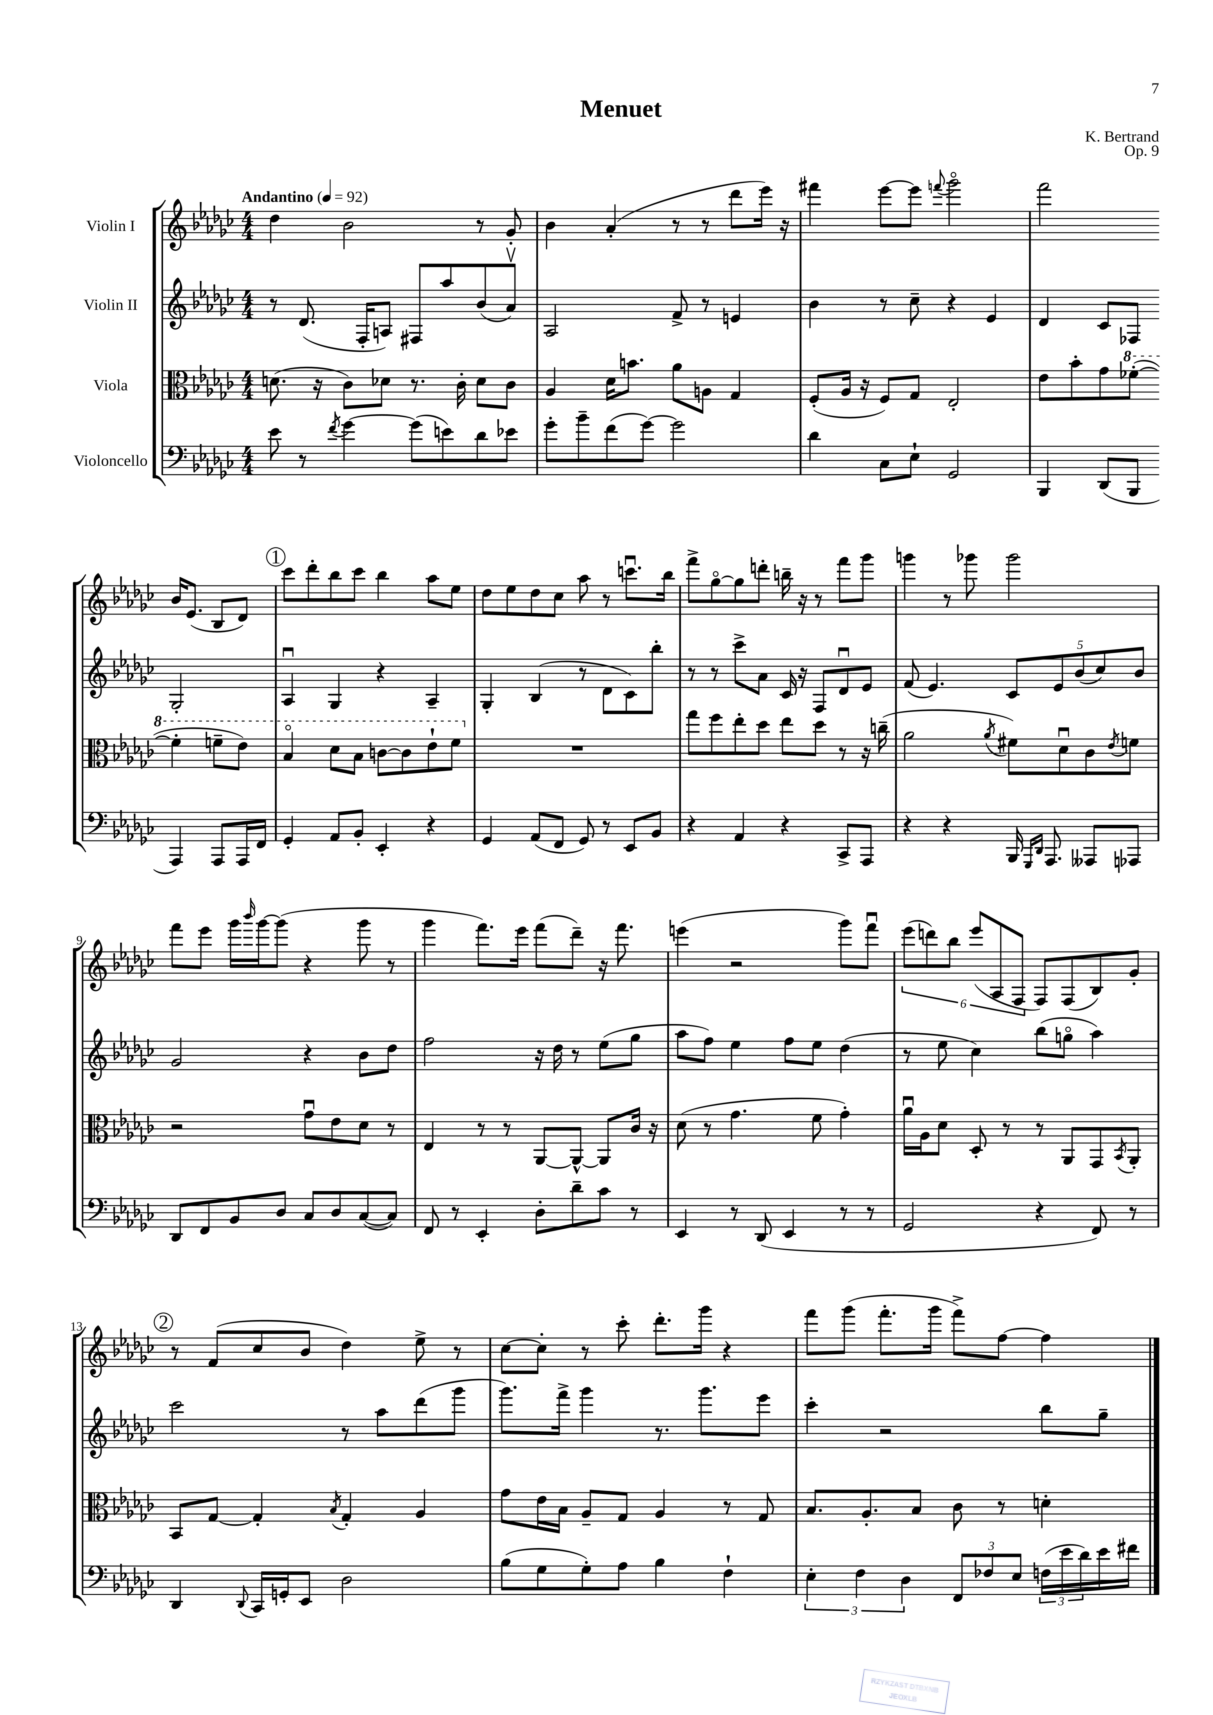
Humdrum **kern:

**kern	**kern	**kern	**kern
*part4	*part3	*part2	*part1
*staff4	*staff3	*staff2	*staff1
*I"Violoncello	*I"Viola	*I"Violin II	*I"Violin I
*clefF4	*clefC3	*clefG2	*clefG2
*k[b-e-a-d-g-c-]	*k[b-e-a-d-g-c-]	*k[b-e-a-d-g-c-]	*k[b-e-a-d-g-c-]
*M4/4	*M4/4	*M4/4	*M4/4
*MM92	*MM92	*MM92	*MM92
=1	=1	=1	=1
!	!	!	!LO:TX:a:B:t=Andantino
8e-\	(8.dn\	8r	4dd-\
8r	.	(8.d-/	.
.	16r	.	.
8qf/	.	.	.
[4g-\	8c-\L)	.	2b-\
.	.	16F'/KL	.
.	8d-X\J	8An/J)	.
(8g-\L]	8.r	8F#X/L	.
8en\)	.	8aa-/	.
.	16c-'\	.	.
8d-\	8d-\L	(8b-/	8r
8e-X\J	8c-\J	8a-v/J)	8g-'/
=2	=2	=2	=2
8g-'\L	4A-/	2A-/	4b-\
8b-~\	.	.	.
(8f\	16d-\KL	.	(4a-'/
.	8.bn\J	.	.
[8g-\J)	.	.	.
2g-\]	8a-\L	8f^/	8r
.	8An\J	8r	8r
.	4G-/	4en/	8ddd-\L
.	.	.	16eee-\Jk)
.	.	.	16r
=3	=3	=3	=3
4d-\	(8F'/L	4b-\	4fff#X\
.	16A-/Jk	.	.
.	16r	.	.
8C-\L	8F/L)	8r	[8eee-\L
8E-`\J	8G-/J	8cc-~\	8eee-\J]
.	.	.	8qqfffn/
2GG-/	2E-'/	4r	2ggg-\
.	.	4e-/	.
=4	=4	=4	=4
4BBB-/	8e-\L	4d-/	2fff\
.	8b-'\	.	.
(8DD-/L	8g-\	8c-/L	.
*	*8va	*	*
8BBB-/J	([8ff-X'\J	8F-X/J	.
4AAA-/)	4ff-'\]	2G-'/	16b-/KL
.	.	.	(8.e-/J
8AAA-/L	8ffn~\L	.	8B-/L
16AAA-/L	8ee-\J)	.	8d-/J)
16FF/JJ	.	.	.
!!LO:LB:g=z
!!LO:REH:place=s1:t=1
=5	=5	=5	=5
4GG-'/	4b-/	4A-u/	8ccc-\L
.	.	.	8ddd-'\
8AA-/L	8dd-\L	4G-/	8bb-\
8BB-'/J	8b-\J	.	8ccc-\J
4EE-'/	[8ccn\L	4r	4bb-\
.	8cc\]	.	.
4r	8ee-`\	4A-~/	8aa-\L
.	8ff\J	.	8ee-\J
=6	=6	=6	=6
*	*X8va	*	*
4GG-/	1r	4G-'/	8dd-\L
.	.	.	8ee-\
(8AA-/L	.	(4B-/	8dd-\
8FF/J	.	.	8cc-\J
8GG-/)	.	8r	8aa-\
8r	.	8d-\L	8r
8EE-/L	.	8c-\)	8.cccnu\L
8BB-/J	.	8bb-'\J	.
.	.	.	16bb-\Jk
=7	=7	=7	=7
4r	8gg-\L	8r	8fff^\L
.	8ff\	8r	[8gg-\
4AA-/	8ee-'\	8ccc-^\L	8gg-\]
.	8dd-\J	8a-\J	8dddn'\J
4r	8ee-\L	16c-/	16bbn~\
.	.	16r	16r
.	8dd-\J	8F/L	8r
8CC-^/L	8r	8d-u/	8fff\L
8AAA-/J	16r	8e-/J	8ggg-\J
.	(16ccn~\	.	.
=8	=8	=8	=8
4r	2a-\	(8f/	4gggn\
.	.	4.e-/)	.
4r	.	.	8r
.	.	.	8ggg-X\
.	8qa-/	.	.
16BBB-/	8f#X\L)	10c-/L	2ggg-\
16qqGGG-/LL	.	.	.
16qqDD-/JJ	.	.	.
8.AAA-/	.	.	.
.	.	10e-/	.
.	8d-u\	.	.
.	.	(10b-/	.
8AAA--X/L	8c-\	.	.
.	.	10cc-/)	.
.	8qe-/	.	.
8AAA-X/J	8fn\J	.	.
.	.	10b-/J	.
!!LO:LB:g=z
=9	=9	=9	=9
8DD-/L	2r	2g-/	8fff\L
8FF/	.	.	8eee-\J
8BB-/	.	.	16ggg-\LL
.	.	.	16qqbbb-/
.	.	.	[16ggg-\J
8D-/J	.	.	(8ggg-\J]
8C-/L	8g-u\L	4r	4r
8D-/	8e-\	.	.
([8C-/	8d-\J	8b-\L	8ggg-\
8C-/J])	8r	8dd-\J	8r
=10	=10	=10	=10
8FF/	4E-/	2ff\	4ggg-\
8r	.	.	.
4EE-'/	8r	.	8.fff\L)
.	8r	.	.
.	.	.	16eee-\Jk
8D-'\L	[8AA-/L	16r	(8fff\L
.	.	16dd-\	.
8d-~\	8AA-^^/J_	8r	8ddd-~\J)
8c-\J	8AA-/L]	(8ee-\L	16r
.	.	.	8.fff\
8r	16c-/Jk	8gg-\J	.
.	16r	.	.
=11	=11	=11	=11
4EE-/	(8d-\	8aa-\L	(4eeen\
.	8r	8ff\J)	.
8r	4.g-\	4ee-\	2r
(8DD-/	.	.	.
4EE-/	.	8ff\L	.
.	8f\	8ee-\J	.
8r	4g-'\)	(4dd-\	8ggg-\L)
8r	.	.	8fffu\J
=12	=12	=12	=12
2GG-/	16a-u\LL	8r	(12eee-\L
.	16A-\J	.	.
.	.	.	12dddn\)
.	8d-\J	8ee-\	.
.	.	.	12bb-\J
.	8D-'/	4cc-\)	(12eee-/L
.	.	.	12A-/
.	8r	.	.
.	.	.	12F/J
4r	8r	(8bb-\L	8F/L)
.	8AA-/L	8ggn\J	(8F/
8FF/)	8GG-/	4aa-\)	8B-/)
.	8qBB-/	.	.
8r	8AA-'/J	.	8g-'/J
!!LO:LB:g=z
!!LO:REH:place=s1:t=2
=13	=13	=13	=13
4DD-/	8BB-/L	2ccc-\	8r
.	[8G-/J	.	(8f/L
8qqDD-/	.	.	.
16CC-/LL	4G-'/]	.	8cc-/
16GGn'/J	.	.	.
8EE-/J	.	.	8b-/J
.	8qB-/	.	.
2D-\	4G-'/	8r	4dd-\)
.	.	8aa-\L	.
.	4A-/	(8ddd-\	8ee-^\
.	.	8ggg-\J	8r
=14	=14	=14	=14
(8B-\L	8g-\L	8.ggg-\L)	[8cc-\L
8G-\	16e-\L	.	8cc-'\J]
.	16B-\JJ	16fff^\Jk	.
8G-'\)	8A-~/L	4ggg-\	8r
8A-\J	8G-/J	.	8ccc-'\
4B-\	4A-/	8.r	8.ddd-'\L
.	.	8.ggg-\L	16ggg-\Jk
4F`\	8r	.	4r
.	8G-/	8eee-\J	.
=15	=15	=15	=15
6E-'\	8.B-/L	4ccc-'\	8fff\L
.	.	.	(8ggg-\J
6F\	.	.	.
.	8.A-'/	.	.
.	.	2r	8.fff'\L
6D-\	.	.	.
.	8B-/J	.	.
.	.	.	16ggg-\Jk
12FF/L	8c-\	.	8fff^\L)
12F-X/	.	.	.
.	8r	.	[8ff\J
12E-/J	.	.	.
(24Fn\LL	4dn'\	8bb-\L	4ff\]
24e-\	.	.	.
24d-\)	.	.	.
16e-\	.	8gg-~\J	.
16f#X\JJ	.	.	.
==	==	==	==
*-	*-	*-	*-
